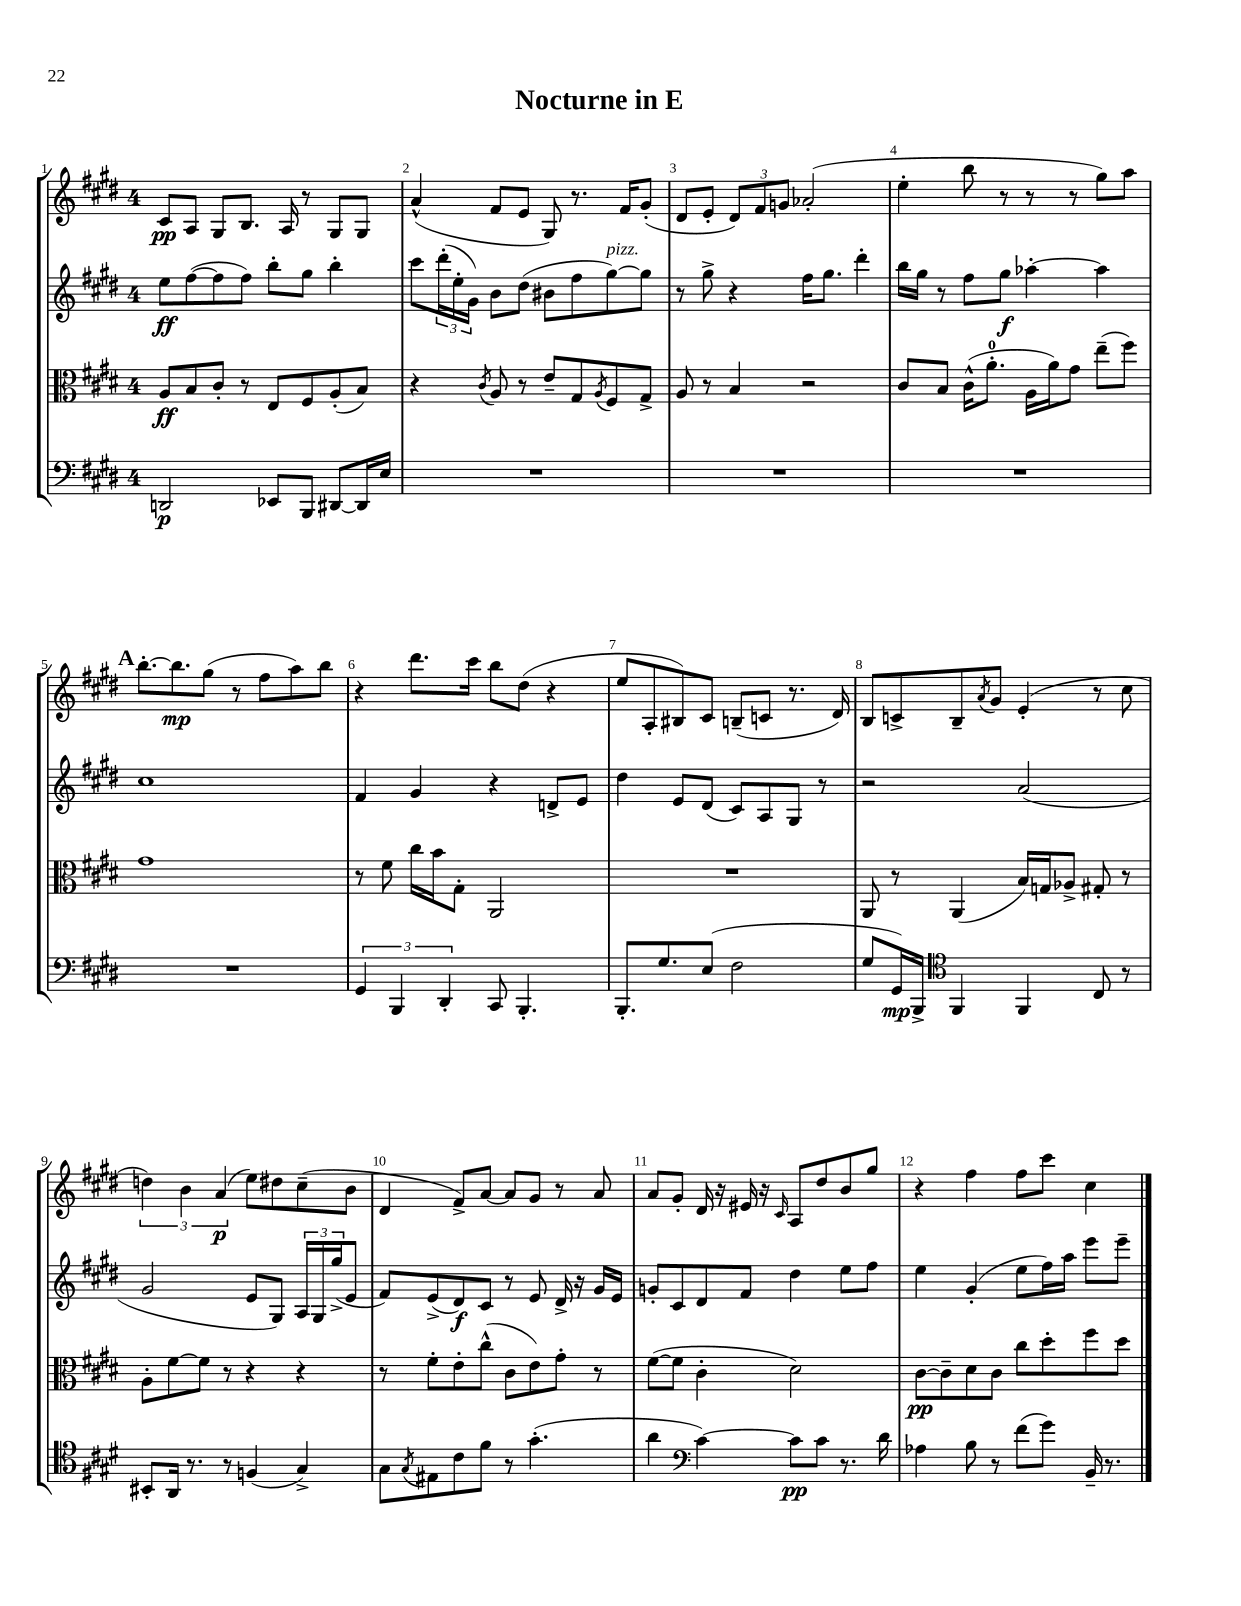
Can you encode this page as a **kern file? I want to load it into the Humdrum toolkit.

**kern	**dynam	**kern	**dynam	**kern	**dynam	**kern	**dynam
*part4	*part4	*part3	*part3	*part2	*part2	*part1	*part1
*staff4	*staff4	*staff3	*staff3	*staff2	*staff2	*staff1	*staff1
*clefF4	*	*clefC3	*	*clefG2	*	*clefG2	*
*k[f#c#g#d#]	*	*k[f#c#g#d#]	*	*k[f#c#g#d#]	*	*k[f#c#g#d#]	*
*M4/4	*	*M4/4	*	*M4/4	*	*M4/4	*
=1	=1	=1	=1	=1	=1	=1	=1
2DDn/	p	8A/L	ff	8ee\L	ff	8c#/L	pp
.	.	8B/	.	([8ff#\	.	8A/J	.
.	.	8c#'/J	.	8ff#\]	.	8G#/L	.
.	.	8r	.	8ff#\J)	.	8.B/J	.
8EE-X/L	.	8E/L	.	8bb'\L	.	.	.
.	.	.	.	.	.	16A/	.
8BBB/J	.	8F#/	.	8gg#\J	.	8r	.
[8DD#X/L	.	(8A'/	.	4bb'\	.	8G#/L	.
16DD#/L]	.	8B/J)	.	.	.	8G#/J	.
16E/JJ	.	.	.	.	.	.	.
=2	=2	=2	=2	=2	=2	=2	=2
1r	.	4r	.	8ccc#\L	.	(4a^^/	.
.	.	.	.	(24ddd#'\L	.	.	.
.	.	.	.	24ee'\	.	.	.
.	.	.	.	24g#\JJ)	.	.	.
.	.	8qc#/	.	.	.	.	.
.	.	8A/	.	8b\L	.	8f#/L	.
.	.	8r	.	(8dd#\J	.	8e/J	.
.	.	8e~/L	.	8b#X\L	.	8G#/)	.
.	.	8G#/	.	8ff#\	.	8.r	.
.	.	8qA/	.	.	.	.	.
!	!	!	!	!LO:TX:a:i:t=pizz.	!	!	!
.	.	8F#/	.	[8gg#\)	.	.	.
.	.	.	.	.	.	16f#/KL	.
.	.	8G#^/J	.	8gg#\J]	.	(8g#'/J	.
=3	=3	=3	=3	=3	=3	=3	=3
1r	.	8A/	.	8r	.	8d#/L	.
.	.	8r	.	8gg#^\	.	8e'/J	.
.	.	4B/	.	4r	.	12d#/L)	.
.	.	.	.	.	.	12f#/	.
.	.	.	.	.	.	12gn/J	.
.	.	2r	.	16ff#\KL	.	(2a-X'/	.
.	.	.	.	8.gg#\J	.	.	.
.	.	.	.	4ddd#'\	.	.	.
=4	=4	=4	=4	=4	=4	=4	=4
1r	.	8c#/L	.	16bb\LL	.	4ee'\	.
.	.	.	.	16gg#\JJ	.	.	.
.	.	8B/J	.	8r	.	.	.
.	.	(16c#^^\KL	.	8ff#\L	.	8bb\	.
.	.	8.a'\J	.	.	.	.	.
.	.	.	.	8gg#\J	f	8r	.
.	.	16A\LL	.	[4aa-X'\	.	8r	.
.	.	16a\J)	.	.	.	.	.
.	.	8g#\J	.	.	.	8r	.
.	.	(8ee~\L	.	4aa-\]	.	8gg#\L)	.
.	.	8ff#\J)	.	.	.	8aa\J	.
!!LO:LB:g=z
!!LO:REH:place=s1:t=A
=5	=5	=5	=5	=5	=5	=5	=5
1r	.	1g#	.	1cc#	.	[8.bb'\L	.
.	.	.	.	.	.	8.bb\]	mp
.	.	.	.	.	.	(8gg#\J	.
.	.	.	.	.	.	8r	.
.	.	.	.	.	.	8ff#\L	.
.	.	.	.	.	.	8aa\)	.
.	.	.	.	.	.	8bb\J	.
=6	=6	=6	=6	=6	=6	=6	=6
6GG#/	.	8r	.	4f#/	.	4r	.
.	.	8f#\	.	.	.	.	.
6BBB/	.	.	.	.	.	.	.
.	.	16cc#\LL	.	4g#/	.	8.ddd#\L	.
.	.	16b\J	.	.	.	.	.
6DD#'/	.	.	.	.	.	.	.
.	.	8G#'\J	.	.	.	.	.
.	.	.	.	.	.	16ccc#\Jk	.
8CC#/	.	2AA/	.	4r	.	8bb\L	.
4.BBB'/	.	.	.	.	.	(8dd#\J	.
.	.	.	.	8dn^/L	.	4r	.
.	.	.	.	8e/J	.	.	.
=7	=7	=7	=7	=7	=7	=7	=7
8.BBB'/L	.	1r	.	4dd#\	.	8ee/L	.
.	.	.	.	.	.	8A'/	.
8.G#/	.	.	.	.	.	.	.
.	.	.	.	8e/L	.	8B#X/)	.
(8E/J	.	.	.	(8d#/J	.	8c#/J	.
2F#\	.	.	.	8c#/L)	.	(8Bn~/L	.
.	.	.	.	8A/	.	8cn/J	.
.	.	.	.	8G#/J	.	8.r	.
.	.	.	.	8r	.	.	.
.	.	.	.	.	.	16d#/)	.
=8	=8	=8	=8	=8	=8	=8	=8
8G#/L	.	8AA/	.	2r	.	8B/L	.
16GG#/L)	mp	8r	.	.	.	8cn^/	.
16BBB^/JJ	.	.	.	.	.	.	.
*clefC4	*	*	*	*	*	*	*
4FF#/	.	(4AA/	.	.	.	8B~/	.
.	.	.	.	.	.	8qa/	.
.	.	.	.	.	.	8g#/J	.
4FF#/	.	16B/LL)	.	(2a/	.	(4e'/	.
.	.	16Gn/J	.	.	.	.	.
.	.	8A-X^/J	.	.	.	.	.
8C#/	.	8G#X'/	.	.	.	8r	.
8r	.	8r	.	.	.	8cc#\	.
!!LO:LB:g=z
=9	=9	=9	=9	=9	=9	=9	=9
8BB#X'/L	.	8A'\L	.	2g#/	.	6ddn\)	.
16AA/Jk	.	[8f#\	.	.	.	.	.
.	.	.	.	.	.	6b\	.
8.r	.	.	.	.	.	.	.
.	.	8f#\J]	.	.	.	.	.
.	.	.	.	.	.	(6a/	p
8r	.	8r	.	.	.	.	.
(4Fn/	.	4r	.	8e/L	.	8ee\L)	.
.	.	.	.	8G#/J)	.	8dd#X\	.
4G#^/)	.	4r	.	24A/LL	.	(8cc#~\	.
.	.	.	.	24G#/	.	.	.
.	.	.	.	(24gg#^/J	.	.	.
.	.	.	.	8e/J	.	8b\J	.
=10	=10	=10	=10	=10	=10	=10	=10
8G#\L	.	8r	.	8f#/L)	.	4d#/	.
8qG#/	.	.	.	.	.	.	.
8E#X\	.	8f#'\L	.	(8e^/	.	.	.
8c#\	.	8e'\	.	8d#/)	f	8f#^/L)	.
8f#\J	.	(8cc#^^\J	.	8c#/J	.	[8a/J	.
8r	.	8c#\L	.	8r	.	8a/L]	.
(4.g#'\	.	8e\)	.	8e/	.	8g#/J	.
.	.	8g#'\J	.	16d#^/	.	8r	.
.	.	.	.	16r	.	.	.
.	.	8r	.	16g#/LL	.	8a/	.
.	.	.	.	16e/JJ	.	.	.
=11	=11	=11	=11	=11	=11	=11	=11
4a\	.	([8f#\L	.	8gn'/L	.	8a/L	.
.	.	8f#\J]	.	8c#/	.	8g#'/J	.
*clefF4	*	*	*	*	*	*	*
[4c#\)	.	4c#'\	.	8d#/	.	16d#/	.
.	.	.	.	.	.	16r	.
.	.	.	.	8f#/J	.	16e#X/	.
.	.	.	.	.	.	16r	.
.	.	.	.	.	.	16qqc#/	.
8c#\L]	pp	2d#\)	.	4dd#\	.	8A/L	.
8c#\J	.	.	.	.	.	8dd#/	.
8.r	.	.	.	8ee\L	.	8b/	.
.	.	.	.	8ff#\J	.	8gg#/J	.
16d#\	.	.	.	.	.	.	.
=12	=12	=12	=12	=12	=12	=12	=12
4A-X\	.	[8c#\L	pp	4ee\	.	4r	.
.	.	8c#~\]	.	.	.	.	.
8B\	.	8d#\	.	(4g#'/	.	4ff#\	.
8r	.	8c#\J	.	.	.	.	.
(8f#\L	.	8cc#\L	.	8ee\L	.	8ff#\L	.
8g#\J)	.	8dd#'\	.	16ff#\L)	.	8ccc#\J	.
.	.	.	.	16aa\JJ	.	.	.
16BB~/	.	8ff#\	.	8eee\L	.	4cc#\	.
8.r	.	.	.	.	.	.	.
.	.	8dd#\J	.	8eee~\J	.	.	.
==	==	==	==	==	==	==	==
*-	*-	*-	*-	*-	*-	*-	*-
